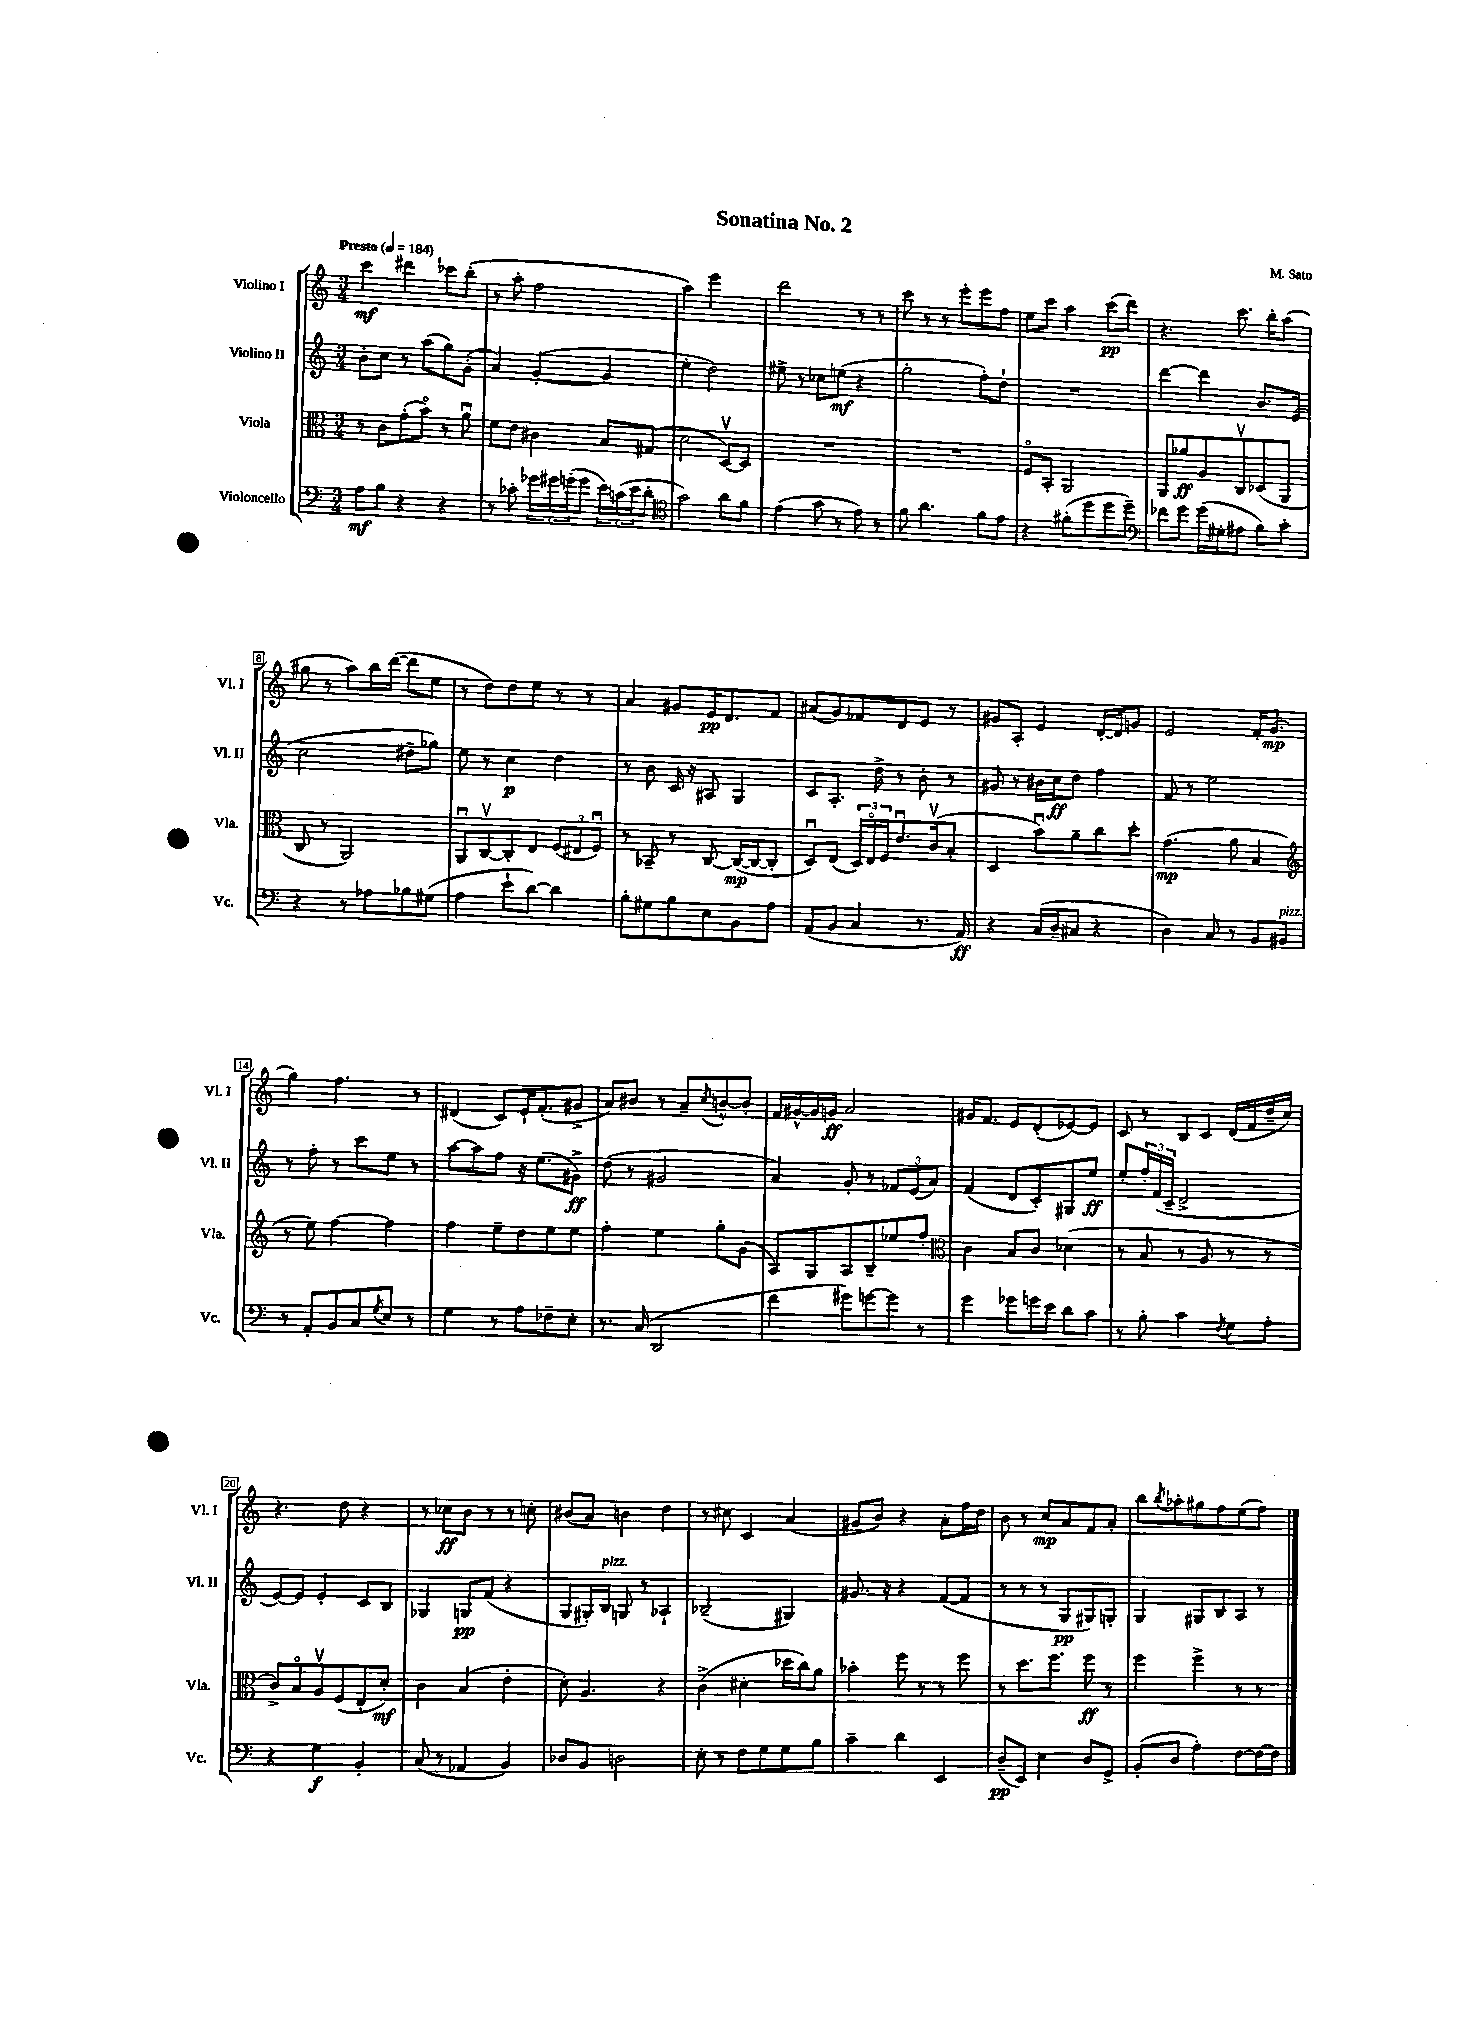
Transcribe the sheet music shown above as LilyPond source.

\header { title = "Sonatina No. 2" composer = "M. Sato" }
<<
\new StaffGroup <<
\new Staff = "s0" \with { instrumentName = "Violino I" shortInstrumentName = "Vl. I" } {
    \clef treble \key c \major \numericTimeSignature \time 3/4 \tempo "Presto" 4 = 184
    c'''4\mf dis'''4 ces'''8 b''8-.( |
    r8 a''8-. f''2 |
    a''4) e'''2 |
    d'''2 r8 r8 |
    c'''8 r8 r8 e'''8-. e'''8 f''8 |
    e''8 c'''8 a''4 c'''8\pp( d'''8) |
    r4. c'''8. b''16-. a''8( |
    gis''8 r8 a''8) b''16 d'''16~( d'''8 e''8 |
    r8 d''8) d''8 e''8 r8 r8 |
    a'4 gis'8 e'16\pp d'8. f'8 |
    ais'8( g'8) fes'8 d'8 e'8 r8 |
    gis'8 a8-. e'4 d'16~-. d'16 g'8 |
    e'2 f'16-. g'8.\mp( |
    g''4) f''4. r8 |
    dis'4( c'8) e'16-! f'8.-.( gis'8-> |
    a'8) bis'8 r8 a'8-- \acciaccatura { c''8 } b'8~-^ b'8-. |
    f'16 gis'16~-^ gis'16 g'16\ff a'2 |
    gis'16 f'8. e'8 d'8-.( ees'8~) ees'8 |
    c'8 r8 b8 c'8 d'16( f'16 d''16-- c''16) |
    r4. d''8 r4 |
    r8 ces''8\ff b'8 r8 r8 c''8-. |
    bis'8( a'8) b'4 d''4 |
    r8 cis''8 c'4 a'4( |
    gis'8 b'8) r4 a'8-. f''16 d''16 |
    b'8 r8 c''8\mp a'8 f'8 a'8-. |
    b''8 \acciaccatura { b''8 } aes''8-. gis''8 f''8 e''8( f''8) \bar "|." |
}
\new Staff = "s1" \with { instrumentName = "Violino II" shortInstrumentName = "Vl. II" } {
    \clef treble \key c \major \numericTimeSignature \time 3/4
    b'8-. c''8 r8 a''8( g''8) g'8-.( |
    a'4) g'4~-.( g'4 |
    e''4-. d''2) |
    eis''8-> r8 ces''8 e''8\mf( r4 |
    g''2-. f''8-.) d''8-! |
    R2. |
    d'''4~ d'''4 b'8. e'16( |
    c''2 dis''8-- ges''8) |
    e''8 r8 c''4\p d''4 |
    r8 b'8 c'16 r16 ais8 g4 |
    c'8 a8.-. d''16-> r8 b'8-. r8 |
    gis'8 r8 bis'16 c''16\ff d''8 f''4 |
    f'8 r8 e''2 |
    r8 f''8-. r8 c'''8 e''8 r8 |
    a''8~ a''8 f''8 r16 e''8.( gis'8->\ff) |
    d''8( r8 gis'2 |
    a'4) g'8-. r8 \tuplet 3/2 { fes'8 e'8( a'8) } |
    f'4( d'8 c'8-.) gis8 e''8\ff |
    e''8-. \tuplet 3/2 { f''16-. f'16( c'16-- } d'2-> |
    e'8~) e'8 e'4-. c'8 b8 |
    ges4 g8\pp f'8( r4 |
    g8 gis16-.) b16^\markup { \italic "pizz." } g8 r8 aes4-! |
    bes2--( gis4) |
    gis'8. r16 r4 f'8~( f'8 |
    r8 r8 r8 g8\pp gis8) g8-. |
    g4 gis8 b8 a8 r8 \bar "|." |
}
\new Staff = "s2" \with { instrumentName = "Viola" shortInstrumentName = "Vla." } {
    \clef alto \key c \major \numericTimeSignature \time 3/4
    r8 c'8 g'8-.( b'8\flageolet) r8 a'8\downbow |
    f'8 e'8 cis'4 b8 gis8( |
    d'2 d8~\upbow) d8 |
    R2. |
    R2. |
    f8\flageolet b,8-. a,2 |
    a,8 aes'8\ff a8 c8\upbow des8( a,8 |
    c8 r8 a,2) |
    a,8\downbow c8~\upbow c8-. e8 \tuplet 3/2 { f8( eis8 f8\downbow) } |
    r8 bes,8-- r8 c8~ c16~\mp( c16~ c8-. |
    d8\downbow) e8( \tuplet 3/2 { d16) e16\flageolet f16 } e'8.\downbow c'16\upbow( b8-. |
    d4 b'8\downbow) a'8-- c''8 d''8-. |
    g'4.\mp( a'8 b4 |
    \clef treble r8 e''8) f''4~ f''4 |
    f''4 e''8-- d''8 e''8 e''8 |
    f''4-. e''4 g''8-. g'8( |
    a8) g8 a8 b8-- ees''8 f''8-. |
    \clef alto c'4 b8 c'8 des'4( |
    r8 b8 r8 a8 r8 r8 |
    c'8->) b8\flageolet a8\upbow f8( e8-. d'8-.\mf) |
    c'4 b4( e'4-. |
    d'8-.) a4. r4 |
    c'4->( dis'4-. des''16 c''16) a'8 |
    bes'4-. f''8 r8 r8 f''8 |
    r8 d''8. f''8. f''8\ff r8 |
    f''4 f''4-> r8 r8 \bar "|." |
}
\new Staff = "s3" \with { instrumentName = "Violoncello" shortInstrumentName = "Vc." } {
    \clef bass \key c \major \numericTimeSignature \time 3/4
    a8\mf b8 r4 r4 |
    r8 ces'8-. \tuplet 3/2 { ges'16 gis'16 g'16-.( } g'8 \tuplet 3/2 { e'16) c'16( e'16 } d'8-. |
    \clef tenor g'2) a'8 f'8 |
    e'4( g'8 r8 e'8) r8 |
    f'8 a'4. f'8 e'8 |
    r4 fis'8-.( d''8 d''8 d''8--) |
    \clef bass fes'8 g'8 g'16( gis16-. ais8 b8) c'8-. |
    r4 r8 aes8 bes8 gis8( |
    a4 e'8-! d'8~) d'4 |
    b8-. gis8 b8 e8 b,8 a8 |
    a,8( b,8 c4 r8. a,16\ff) |
    r4 c16( d16-- cis8 r4 |
    d4) c8 r8 b,8 bis,8^\markup { \italic "pizz." } |
    r8 a,8-. b,8 c8 \acciaccatura { g8 } e8 r8 |
    g4 r8 a8 fes8-- e8-. |
    r8. c16( d,2 |
    f'4 gis'8) g'8~ g'8 r8 |
    g'4 ges'8 g'16 e'16 d'8 c'8 |
    r8 b8-. c'4 \acciaccatura { f8 } g8 a8-. |
    r4 g4\f b,4-. |
    c8( r8 aes,4 b,4) |
    des8 b,8 d2 |
    e8-. r8 f8 g8 g8 b8 |
    c'4-- d'4 e,4 |
    d8--\pp( e,8) e4 d8 g,8-> |
    b,8-.( d8 a4-.) f8~ f16~ f16 \bar "|." |
}
>>
>>
\layout { \context { \Score \override BarNumber.stencil = #(make-stencil-boxer 0.1 0.3 ly:text-interface::print) } }
